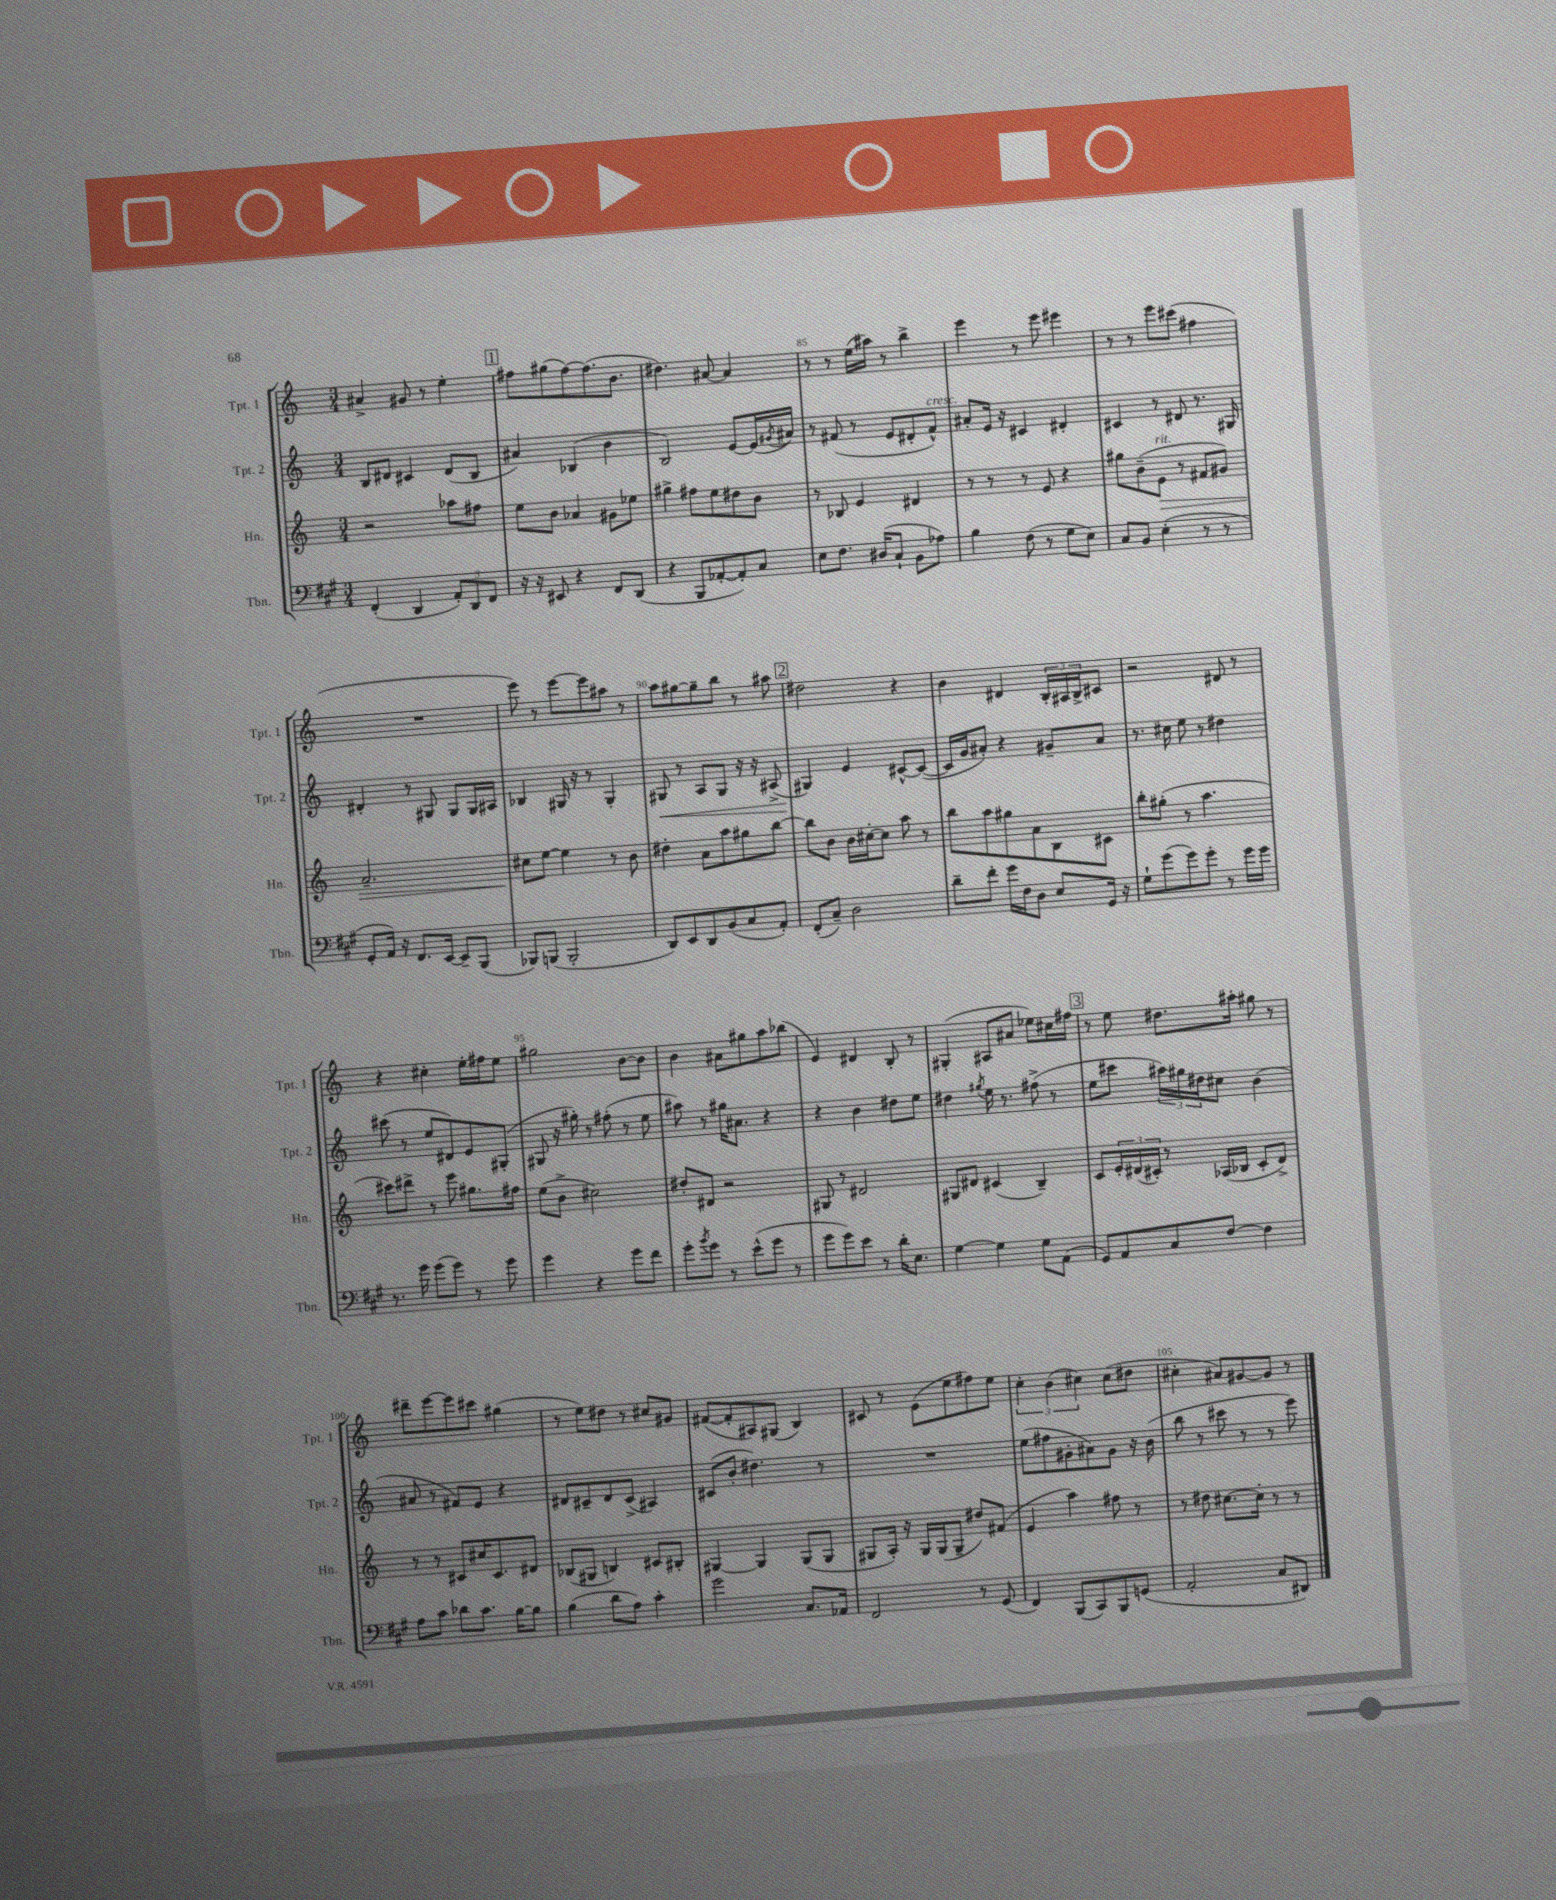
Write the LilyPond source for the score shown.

<<
\new StaffGroup <<
\new Staff = "s0" \with { instrumentName = "Tpt. 1" shortInstrumentName = "Tpt. 1" } {
    \clef treble \key c \major \numericTimeSignature \time 3/4
    ais'4-> gis'8 r8 e''4-. |
    \mark \markup { \box "1" } fis''8 gis''8( fis''8~) fis''8.( b'8. |
    dis''4.) ais'8~ ais'4 |
    r8 r8 e''16( ais''16) r8 b''4-> |
    e'''4 r8 e'''8 eis'''4 |
    r8 r8 e'''8 cis'''8( fis''4 |
    R2. |
    e'''8) r8 e'''8~ e'''8 ais''8 r8 |
    a''8 gis''8~ gis''8-- b''8 r8 ais''8 |
    \mark \markup { \box "2" } dis''2 r4 |
    b'4 dis'4 \tuplet 3/2 { b16-. ais16 b16-> } cis'8 |
    r2 dis'8 r8 |
    r4 cis''4-. e''16-. fis''16 e''8 |
    gis''2 b'8~ b'8 |
    b'4 ais'8 gis''8 a''8 bes''8( |
    e'4) dis'4 b8-. r8 |
    gis4-.( ais8 ais'8 ees''8) cis''16 fis''16 |
    \mark \markup { \box "3" } r8 e''8 dis''8. ais''16-. gis''8 r8 |
    dis'''8-- e'''8~ e'''8 cis'''8 gis''4( |
    r8 e''8) dis''8 r8 cis''8 gis'8 |
    fis'8~( fis'8-. ais8) gis8( b4) |
    cis'8 r8 e'8( e''8 fis''8) e''8 |
    \tuplet 3/2 { c''4-. b'4( cis''4) } cis''8( dis''8 |
    cis''4-. ais'8) gis'8~ gis'8 r8 \bar "|." |
}
\new Staff = "s1" \with { instrumentName = "Tpt. 2" shortInstrumentName = "Tpt. 2" } {
    \clef treble \key c \major \numericTimeSignature \time 3/4
    b8 dis'8 cis'4 dis'8( b8 |
    \mark \markup { \box "1" } ais'4) bes4( b'4 |
    b2) e'8~ e'16( \acciaccatura { gis'8 } ais'16) |
    r8 fis'8( r8 e'8 dis'8-. fis'8-^^\markup { \italic "cresc." }) |
    ais'8-. e'16 r16 cis'4 dis'4-. |
    cis'4 r8 dis'8 r8. gis16 |
    dis'4-. r8 gis8 gis8 gis16 ais16 |
    bes4 gis16 r16 r8 gis4-. |
    gis8\< r8 a8 gis8 r16 r16 ais8->( |
    \mark \markup { \box "2" } gis4\!) e'4 cis'8~-^ cis'8~( |
    cis'16 g'16 ais'8-.) r4 gis'8-- ais'8 |
    r8. cis''16 e''8 r8 dis''4 |
    cis'''8( r8 e''8 dis'8) e'8 gis8-.( |
    gis8 r16 gis''16-.) r8 fis''8-.( r8 e''8 |
    ais''8) r8 gis''16 ais'8. r4 |
    r4 b'4 dis''8 e''8 |
    dis''4 \acciaccatura { gis''8 } e''16 r8. fis''8->( r8 |
    \mark \markup { \box "3" } e''8 cis'''8 \tuplet 3/2 { ais''16) gis''16 dis''16 } cis''8 b'4( |
    ais'8 r8 fis'8) e'8 r4 |
    dis'8 cis'8-- dis'8 cis'8->( ais4) |
    cis'8( b'8-. dis''4.) r8 |
    R2. |
    e''8( fis''8 gis'8-. ais'8) gis'8 r16 b'16( |
    b''8 r8 cis'''8 r8 r8 e'''8) \bar "|." |
}
\new Staff = "s2" \with { instrumentName = "Hn." shortInstrumentName = "Hn." } {
    \clef treble \key c \major \numericTimeSignature \time 3/4
    r2 aes''8 fis''8 |
    \mark \markup { \box "1" } e''8 b'8 aes'4 gis'8 ees''8 |
    gis''4-> fis''8 e''8 dis''8 b'8 |
    r8 bes8 e'4 dis'4 |
    r8 r8 r8 e'8 r4 |
    gis''8 b'8--( e'8\>^\markup { \italic "rit." } r8 fis'8 gis'8) |
    a'2.-- |
    cis''8\! e''8~ e''4 r8 b'8 |
    dis''4-. a'8 a''8 gis''8 b''8~ |
    \mark \markup { \box "2" } b''8 b'8 b'16 cis''16~-. cis''8 a''8 r8 |
    b''8 a''8 gis''8 a'8 b8 cis'8 |
    b''8-. gis''8-.( r8 a''4. |
    cis'''8) dis'''8-> r8 e'''8 gis''8. fis''16 |
    e''8( b'8-> cis''2) |
    dis''8-. dis'8 r2 |
    gis8 r8 dis'2 |
    gis8 dis'8 cis'4( b4--) |
    \mark \markup { \box "3" } c'8 \tuplet 3/2 { e'16-. dis'16( cis'16-.) } r8 aes16( bes16 cis'8-. dis'8->) |
    r8 r8 cis'8 cis''16 cis'8. dis'8 |
    bes8( gis8 b4) cis'8 bis8-. |
    gis4~ gis4 gis8( gis8 |
    gis8 a16-.) r16 gis16 gis16( gis8-- dis''8) fis'8( |
    e'4 a''4) fis''8 r8 |
    r8 dis''8 cis''8.~ cis''16-. r8 r8 \bar "|." |
}
\new Staff = "s3" \with { instrumentName = "Tbn." shortInstrumentName = "Tbn." } {
    \clef bass \key a \major \numericTimeSignature \time 3/4
    fis,4-.( d,4 \tuplet 3/2 { a,8-.) d,8 fis,8 } |
    \mark \markup { \box "1" } r16 r16 eis,8 r4 fis,8 d,8( |
    r4 b,,8 aes,8~-. aes,8-.) cis8 |
    e8 fis8. dis16( cis8-! b,8 aes8) |
    b4 fis8( r8 gis8 e8) |
    cis8 b,8 e4-.( r8 r8 |
    gis,8-. a,16) r16 fis,8. e,16~ e,8-- b,,8( |
    bes,,8) b,,8( b,,2-. |
    d,8) e,8 d,8 b,8( cis8 a,8-.) |
    \mark \markup { \box "2" } fis,8-.( cis8--) d2 |
    d'8-- fis'8-. gis'16 fis16 d8 e8 gis,16 r16 |
    gis8-! gis'8( gis'8) gis'8-. r8 gis'16 gis'16 |
    r8. gis'16 gis'8( gis'8) r8 gis'8 |
    gis'4 r4 gis'8 fis'8 |
    gis'8-. \acciaccatura { b'8 } gis'8 r8 e'8-^( gis'8 r8 |
    gis'8 gis'8) e'8 r8 d'16-. e8. |
    gis4~ gis4 gis8 a,8( |
    \mark \markup { \box "3" } gis,8) a,8 cis8 fis8~ fis4 |
    a8 cis'8 des'8 cis'8. b16~ b8 |
    b4( d'8 a8) cis'4-. |
    gis'2 cis8. aes,16 |
    fis,2 r8 gis,8( |
    fis,4) b,,8( cis,8) b,,8 g,8( |
    a,2-. cis8 dis,8) \bar "|." |
}
>>
>>
\layout { \context { \Score currentBarNumber = #82 \override BarNumber.break-visibility = ##(#f #t #t) barNumberVisibility = #(every-nth-bar-number-visible 5) } }
